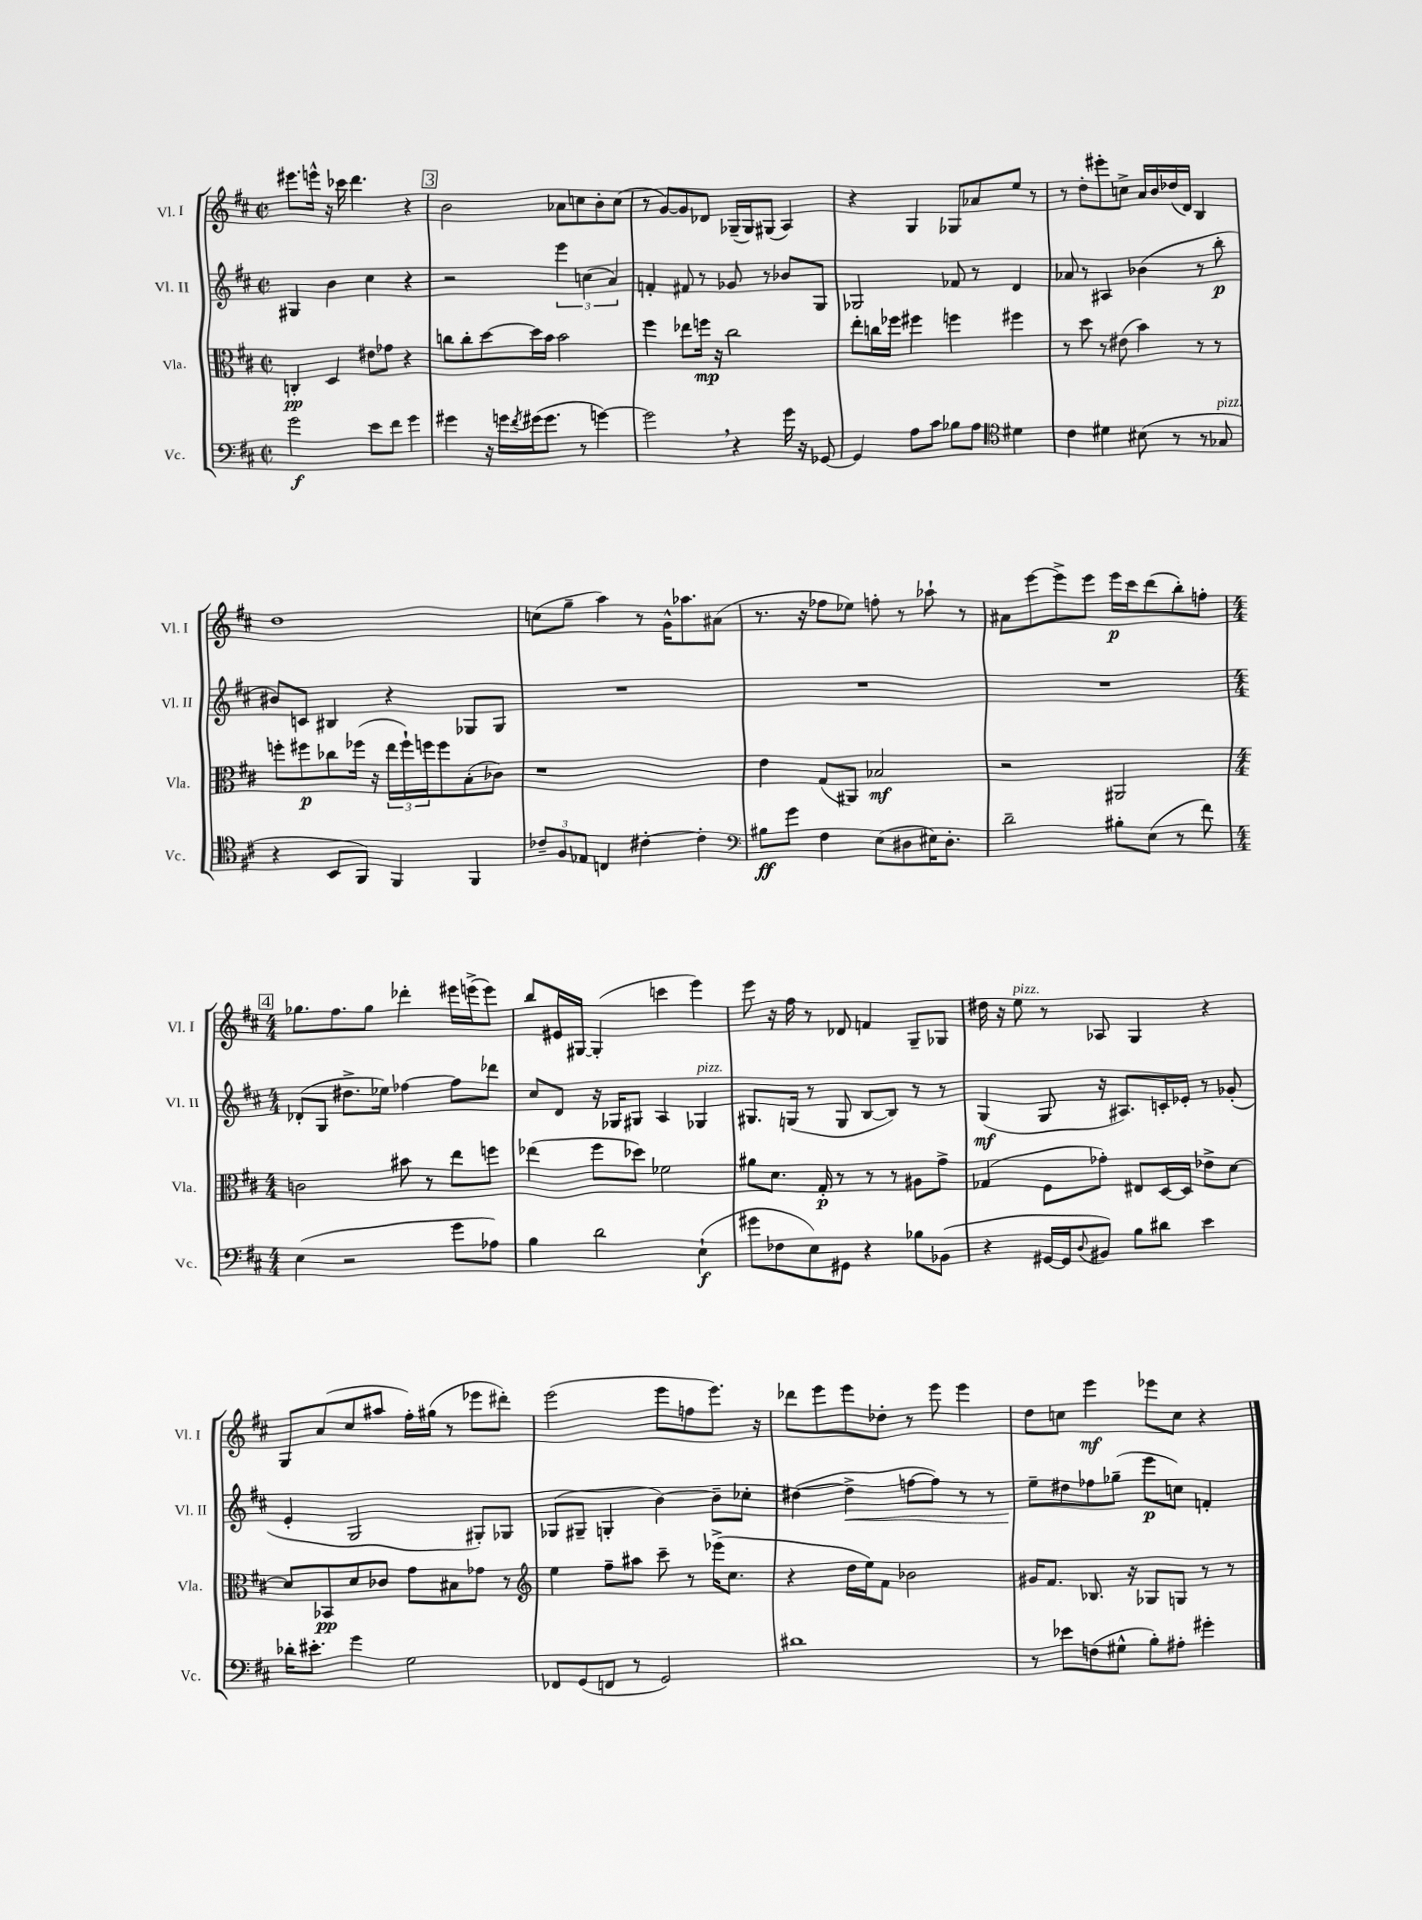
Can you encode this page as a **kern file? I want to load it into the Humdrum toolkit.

**kern	**kern	**kern	**kern
*staff4	*staff3	*staff2	*staff1
*clefF4	*clefC3	*clefG2	*clefG2
*k[f#c#]	*k[f#c#]	*k[f#c#]	*k[f#c#]
*M2/2	*M2/2	*M2/2	*M2/2
*met(c|)	*met(c|)	*met(c|)	*met(c|)
2g	4C'	4G#	8.eee#
.	.	.	16eee^^
.	4D	4b	16r
.	.	.	16ccc-
.	.	.	4.ddd
8e	8e#	4cc#	.
8f#	8g-	.	.
4g	4r	4r	4r
=	=	=	=
4g#	8cc	2r	2b
.	8cc'	.	.
16r	[8dd	.	.
16g	.	.	.
8qf#	.	.	.
(16g#	16dd]	.	.
8.g#	16b	.	.
.	2b	6eee	8a-
8r	.	.	8cc
.	.	(6cc	.
[4g)	.	.	8b'
.	.	6a)	.
.	.	.	(8cc
=	=	=	=
2g]	4ff#	4f'	8r
.	.	.	[8g)
.	8ee-	8f#	8g]
.	16ff	8r	8d-
.	16r	.	.
4r	2cc#	8g-	(16G-~
.	.	.	16G-)
.	.	8r	(8G#
16g	.	8b-	4A)
16r	.	.	.
[8GG-	.	8G	.
=	=	=	=
4GG-]	8ee'	2G-	4r
.	16cc	.	.
.	16ff-	.	.
8A	4ff#	.	4G
8c#	.	.	.
8B-	4ff	8f-	8G-
8A	.	8r	8a-
*clefC4	*	*	*
4d#	4ff#	4d	8ee
.	.	.	8r
=	=	=	=
4c#	8r	8a-	8r
.	8dd	8r	8dd'
4d#	8r	4A#	8eee#'
.	(8e#	.	8cc^
(8B#	4b)	(4b-	16a
.	.	.	16b
8r	.	.	(16dd-
.	.	.	16d)
8r	8r	8r	4B
8G-	8r	8bb'	.
=	=	=	=
4r	8ff'	8b#)	1dd
.	8ff#	8c	.
8BB	8cc-	4B#	.
8FF#)	(16ff-	.	.
.	16r	.	.
4FF#	24ee	4r	.
.	24ff-`)	.	.
.	24ff	.	.
.	8ff	.	.
4FF#	(8B'	8G-	.
.	8c-)	8G-	.
=	=	=	=
12c-~	1r	1r	(8cc
12F#	.	.	.
.	.	.	8gg~
12E-	.	.	.
4C	.	.	4aa)
[4c#'	.	.	8r
.	.	.	16g^^
.	.	.	8.aa-
4c#']	.	.	.
.	.	.	(8a#
=	=	=	=
*clefF4	*	*	*
8B#	4e	1r	8.r
8g	.	.	.
.	.	.	16r
4F#	(8G	.	8ff-
.	8AA#)	.	8ee-)
(8E	2B-	.	8ff'
8D#	.	.	8r
16E#)	.	.	8aa-`
8.D#'	.	.	.
.	.	.	8r
=	=	=	=
2d~	2r	1r	8a#
.	.	.	[8eee
.	.	.	8eee^]
.	.	.	8eee
8B#'	2AA#	.	16eee
.	.	.	16ccc#
(8E	.	.	(8ddd
8r	.	.	8bb')
8f#)	.	.	8ff'
=	=	=	=
*M4/4	*M4/4	*M4/4	*M4/4
(4E	2c	(8d-'	8.gg-
.	.	8G	.
.	.	.	8.ff#
2r	.	8.dd#^	.
.	.	.	8gg-
.	.	16ee-)	.
.	8b#	[4ff-	4ddd-'
.	8r	.	.
8g	8ee	8ff-]	16eee#
.	.	.	(16eee^
8A-)	8ff	8ddd-	8eee)
=	=	=	=
4B	(4ee-	8cc#	8bb
.	.	8d	16e#
.	.	.	[16G#
2d	8ff#	16r	(4G#']
.	.	16G-	.
.	8dd-)	8G#	.
.	2f-	4A	4ccc
(4E`	.	4G-	4eee)
=	=	=	=
8g#	8a#	8.G#	8eee
8F-	8.d	.	16r
.	.	(16G	16ff#
8E)	.	8r	8r
.	16G'	.	.
8GG#	8r	8G	8d-
4r	8r	[8B	4f
.	8r	8B])	.
8B-	8A#	8r	8G~
(8BB-	8g^	8r	8G-
=	=	=	=
4r	(4G-	(4G	16dd#
.	.	.	16r
.	.	.	8ee
[16GG#	8F#	8G	8r
16GG#]	.	.	.
8qqD	.	.	.
8BB#)	8g-')	16r	8A-
.	.	8.A#)	.
8B	8E#	.	4G
8d#	[16D	16c'	.
.	16D]	16e-'	.
4e	8e-^	8r	4r
.	[8d	(8g-'	.
=	=	=	=
16d-'	8d]	4e'	8G
8.e#'	.	.	.
.	8BB-	.	(8a
4g	8d	2G	8cc#
.	8c-	.	8aa#
2G	8g	.	16ff#')
.	.	.	(16gg#
.	8B#	.	8r
.	8g-	8G#')	8eee-
.	8r	8G-	8ddd#')
=	=	=	=
*	*clefG2	*	*
8FF-	4ee	(8G-	(2eee
(8GG	.	8G#~	.
8FF	8ff#~	4G'	.
8r	8aa#	.	.
2GG)	8ccc#~	[4b)	8eee
.	8r	.	8ff
.	(16eee-^	8b~]	8.eee)
.	8.cc#	.	.
.	.	8cc-'	.
.	.	.	16r
=	=	=	=
1d#	4r	([4dd#	8ddd-
.	.	.	8eee
.	16dd	4dd#^]	8eee
.	16ee)	.	.
.	8f#	.	8dd-'
.	2b-	[8ff	8r
.	.	8ff])	8eee
.	.	8r	4eee
.	.	8r	.
=	=	=	=
8r	16g#	8ee~	8dd
.	8.f#	.	.
8e-	.	8dd#	8cc
(8F	8.B-	8ff-	4eee
8G#^^	.	(8gg-~	.
.	16r	.	.
8B')	8G-	8eee	8eee-
8A#'	8G	8cc)	8cc
4g#'	8r	4f'	4r
.	8r	.	.
==	==	==	==
*-	*-	*-	*-
